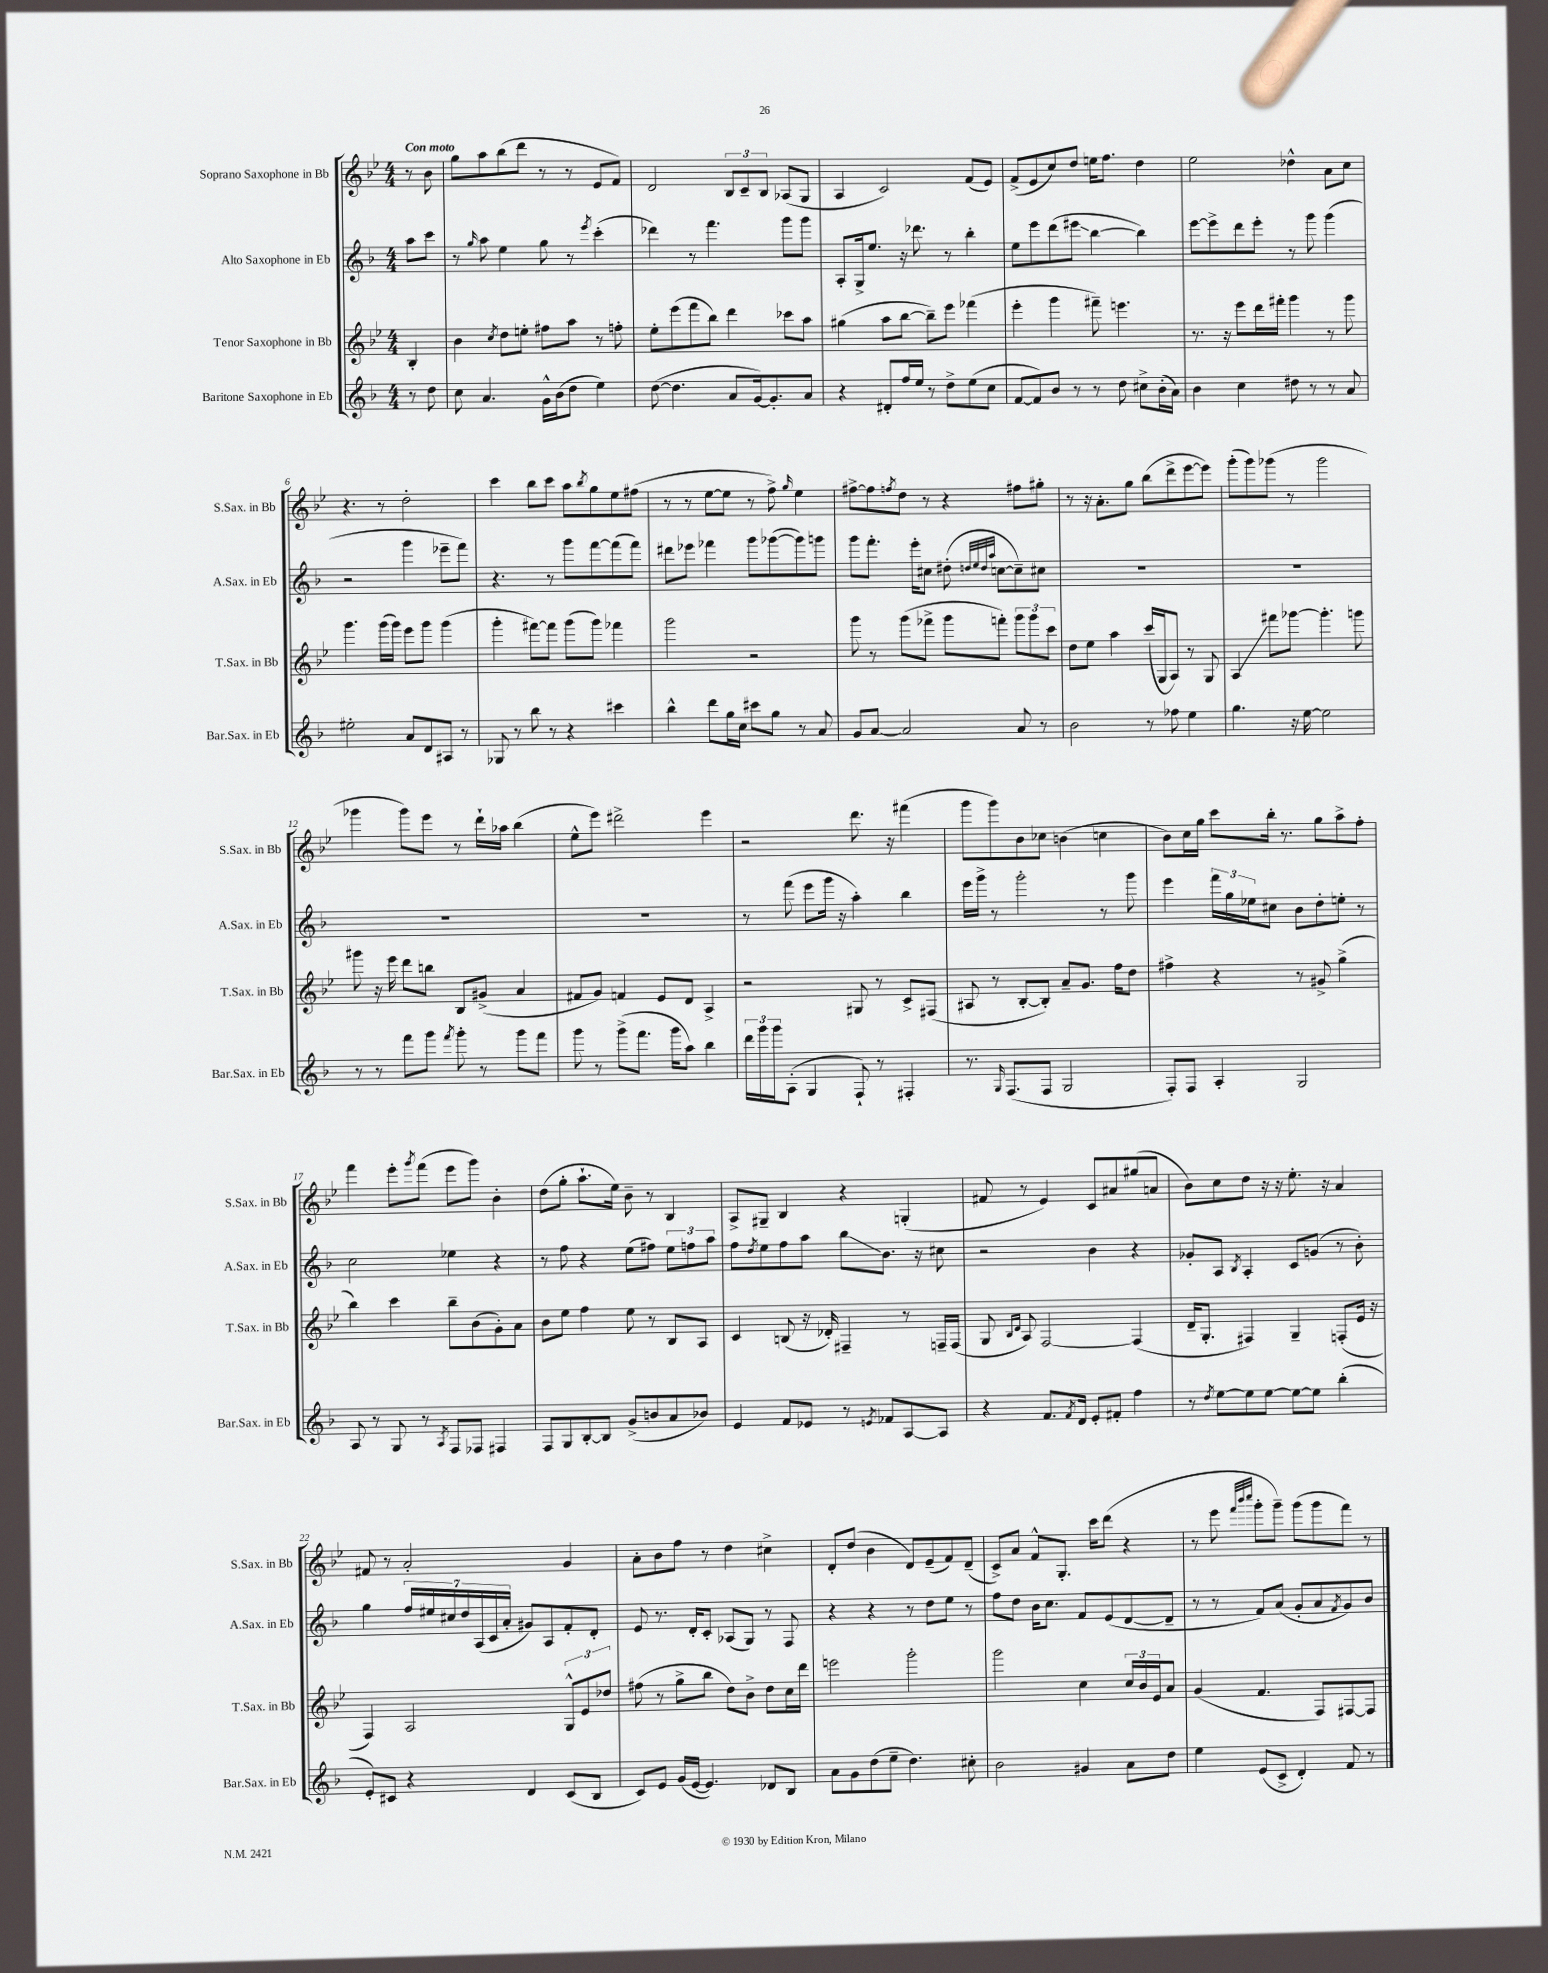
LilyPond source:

<<
\new StaffGroup <<
\new Staff = "s0" \with { instrumentName = "Soprano Saxophone in Bb" shortInstrumentName = "S.Sax. in Bb" } {
    \clef treble \key bes \major \numericTimeSignature \time 4/4 \partial 4 \tempo "Con moto"
    r8 bes'8 |
    g''8 a''8 bes''8( d'''8 r8 r8 ees'8 f'8) |
    d'2 \tuplet 3/2 { bes8 c'8-- bes8 } aes8( g8 |
    a4 c'2) f'8( ees'8) |
    f'8->( ees'8 c''8) d''8 e''16 f''8. d''4 |
    ees''2 des''4-^ a'8 c''8 |
    r4. r8 d''2-. |
    c'''4 bes''8 c'''8 a''8 \acciaccatura { bes''8 } g''8 ees''8 fis''8( |
    r8 r8 ees''8~ ees''8 r8 f''8->) \grace { g''16 } ees''4 |
    fis''8~-> fis''8 \acciaccatura { f''8 } d''8 r8 r4 fis''8 gis''8-. |
    r8 r16 a'8.-. g''8 bes''8( d'''8-> ees'''8~ ees'''8) |
    g'''8-.( g'''8) ges'''8( r8 ges'''2 |
    ges'''4 ges'''8) ees'''8 r8 d'''16-! aes''16 bes''4( |
    ees''8-^ ees'''8) dis'''2-> ees'''4 |
    r2 d'''8. r16 fis'''4( |
    g'''8 g'''8) bes'8 ces''8 b'4( c''4 |
    bes'8) c''16 g''16 c'''8 bes''16-. r8. g''8 a''8-> f''8-. |
    f'''4 ees'''8-. \acciaccatura { g'''8 } f'''8( ees'''8 g'''8) bes'4-. |
    d''8( g''8-. a''8.-! ees''16) bes'8-- r8 bes4 |
    a8-> gis8-- bes4 r4 g4-.( |
    fis'8 r8 ees'4) c'8 ais'8 gis''8( a'8 |
    bes'8) c''8 d''8 r16 r16 ees''8.-. r16 a'4 |
    fis'8 r8 a'2-. g'4 |
    a'8-. bes'8 f''8 r8 d''4 cis''4-> |
    d'8-. d''8( bes'4 d'8) ees'8--( f'8) d'8--( |
    c'8->) a'8 f'8-^ g8.-. c'''16 d'''8( r4 |
    r8 ees'''8 \grace { f'''32 bes'''32 c''''32 } g'''8-. g'''8--) g'''8( g'''8 f'''8) r8 \bar "|." |
}
\new Staff = "s1" \with { instrumentName = "Alto Saxophone in Eb" shortInstrumentName = "A.Sax. in Eb" } {
    \clef treble \key f \major \numericTimeSignature \time 4/4 \partial 4
    a''8 c'''8 |
    r8 \grace { g''16 } a''8 e''4 g''8 r8 \acciaccatura { e'''8 } c'''4-.( |
    des'''4) r8 f'''4. g'''8 g'''8 |
    a8-. g16-> e''8. r16 des'''8. r8 bes''4-. |
    e''8 e'''8 d'''8( eis'''8\glissando bes''4~ bes''4) |
    e'''8~ e'''8-> d'''8 e'''8-. r8 g'''8 g'''4( |
    r2 g'''4 ees'''8-- f'''8) |
    r4. r8 g'''8 f'''8~ f'''8( f'''8) |
    dis'''8 ees'''8 fes'''4 g'''8 ges'''8~( ges'''8) g'''8 |
    g'''8 f'''8.-. e'''16-. cis''8 dis''8-.( \grace { d''32 e''32 d''32 a''32 } c''8~ c''8--) cis''8 |
    R1 |
    R1 |
    R1 |
    R1 |
    r8 f'''8( e'''8 g'''16 r16 a''4-.) bes''4 |
    e'''16 g'''16-> r8 g'''2-. r8 g'''8 |
    e'''4 \tuplet 3/2 { f'''16 g''16 ees''16 } cis''8 bes'8 d''8-. e''8-. r8 |
    c''2 ees''4 r4 |
    r8 f''8 r4 e''8( fis''8) \tuplet 3/2 { e''8 f''8 a''8 } |
    f''8 \acciaccatura { d''8 } e''8 f''8 a''8 bes''8\glissando bes'8. r16 cis''8 |
    r2 bes'4 r4 |
    ges'8-. a8 \acciaccatura { bes8 } a4-. c'8 g'8( r8 bes'8-.) |
    g''4 \tuplet 7/4 { f''16 eis''16 cis''16 d''16 a16( c'16 a'16-. } gis'8) a8 f'8-. d'8-. |
    e'8 r8. d'16-. c'8-. aes8( g8) r8 f8 |
    r4 r4 r8 d''8 e''8 r8 |
    f''8 d''8 bes'16 c''8. f'8 e'8( d'8~ d'8-- |
    r8 r8 f'8) a'8( g'8-. a'8 \acciaccatura { f'8 } g'8) bes'8 \bar "|." |
}
\new Staff = "s2" \with { instrumentName = "Tenor Saxophone in Bb" shortInstrumentName = "T.Sax. in Bb" } {
    \clef treble \key bes \major \numericTimeSignature \time 4/4 \partial 4
    bes4-. |
    bes'4 \acciaccatura { c''8 } d''8 e''8-. fis''8 a''8 r8 f''8-. |
    ees''8-. ees'''8( f'''8 bes''8) d'''4 ces'''8 a''8 |
    gis''4( a''8 bes''8~ bes''8--) ees'''8 fes'''4( |
    ees'''4-. g'''4 fis'''8--) e'''4. |
    r8. r16 ees'''8 d'''16 fis'''16-. g'''4 r8 g'''8 |
    g'''4. g'''16( g'''16) ees'''8 g'''8 g'''4( |
    g'''4-. fis'''8~) fis'''8 g'''8( g'''8) fes'''4 |
    g'''2 r2 |
    g'''8 r8 g'''8( fes'''8-> g'''8 f'''8-.) \tuplet 3/2 { g'''8 g'''8 c'''8 } |
    d''8 ees''8 a''4 c'''16( g16 a8) r8 g8 |
    a4\glissando fis'''8 ges'''8~ ges'''4.-. g'''8 |
    gis'''8 r16 ees'''16 d'''8 b''8 bes8 gis'8->( a'4 |
    fis'8 g'8) f'4 ees'8 d'8 a4-> |
    r2 gis8 r8 c'8-> fis8( |
    ais8 r8 bes8~-. bes8-.) a'8-- g'8. f''16 d''8 |
    fis''4-> r4 r8 gis'8-> g''4->( |
    bes''4) c'''4 bes''8-- bes'8( g'8-.) a'8 |
    bes'8 ees''8 f''4 ees''8 r8 bes8 a8 |
    c'4 b8( r16 des'16-.) fis4-- r8 f16-- f16( |
    g8 \grace { bes16 d'16 } a8) f2~ f4( |
    d'16-- g8.-. fis4) g4-- f8-.( ees'16 r16 |
    f4) a2 \tuplet 3/2 { g8-^ ees'8 des''8 } |
    fis''8( r8 g''8-> bes''8 d''8) bes'8-> d''8 c''16 d'''16 |
    e'''2 g'''2-. |
    g'''2 c''4 \tuplet 3/2 { c''16 bes'16 ees'16 } a'8 |
    g'4( f'4. f8) fis8~ fis8 \bar "|." |
}
\new Staff = "s3" \with { instrumentName = "Baritone Saxophone in Eb" shortInstrumentName = "Bar.Sax. in Eb" } {
    \clef treble \key f \major \numericTimeSignature \time 4/4 \partial 4
    r8 d''8 |
    c''8 a'4. g'16-^ bes'16( d''8 e''4) |
    d''8~( d''4. a'8 g'16~) g'8.-. a'8 |
    r4 dis'8-. f''16 e''16 r8 d''8-> e''8( c''8 |
    f'8~ f'8) bes'8 r8 r8 d''8 cis''8-> bes'16-.( a'16) |
    bes'4 c''4 dis''8 r8 r8 a'8 |
    eis''2-. a'8 d'8 ais8 r8 |
    ges8 r8 bes''8 r8 r4 cis'''4 |
    bes''4-^ d'''8 g''16 c''16 cis'''8 g''8 r8 a'8 |
    g'8 a'8~ a'2 a'8 r8 |
    bes'2 r8 fes''8 e''4 |
    g''4. r16 e''16~ e''2 |
    r8 r8 f'''8 g'''8 \acciaccatura { f'''8 } g'''8-. r8 g'''8 f'''8 |
    g'''8 r8 g'''8->( f'''8. g'''16 a''8) bes''4 |
    \tuplet 3/2 { d'''16 g'''16 g'''16 } a8-.( g4 f8-!) r8 fis4-. |
    r8. \grace { g16 } f8.( f8 g2 |
    f8-.) f8 a4-. g2 |
    a8 r8 g8 r8 \acciaccatura { a8 } f8 fes8 fis4 |
    f8 g8 bes8~-. bes8 g'8->( b'8 a'8 bes'8) |
    e'4 f'8 ees'8 r8 \acciaccatura { e'8 } fes'8 a8~ a8 |
    r4 f'8. \acciaccatura { f'8 } d'16 e'8-. fis'8-. f''4 |
    r8 \acciaccatura { d''8 } e''8~ e''8 e''8~ e''8~ e''8 bes''4-.( |
    e'8-.) cis'8 r4 d'4 cis'8( bes8 |
    c'8) e'8 g'16( e'16~ e'4.) des'8 bes8 |
    a'8 g'8 d''8( e''8-- d''4.) cis''8-. |
    bes'2 gis'4 a'8 d''8 |
    e''4 e'8( c'8-> d'4-.) f'8 r8 \bar "|." |
}
>>
>>
